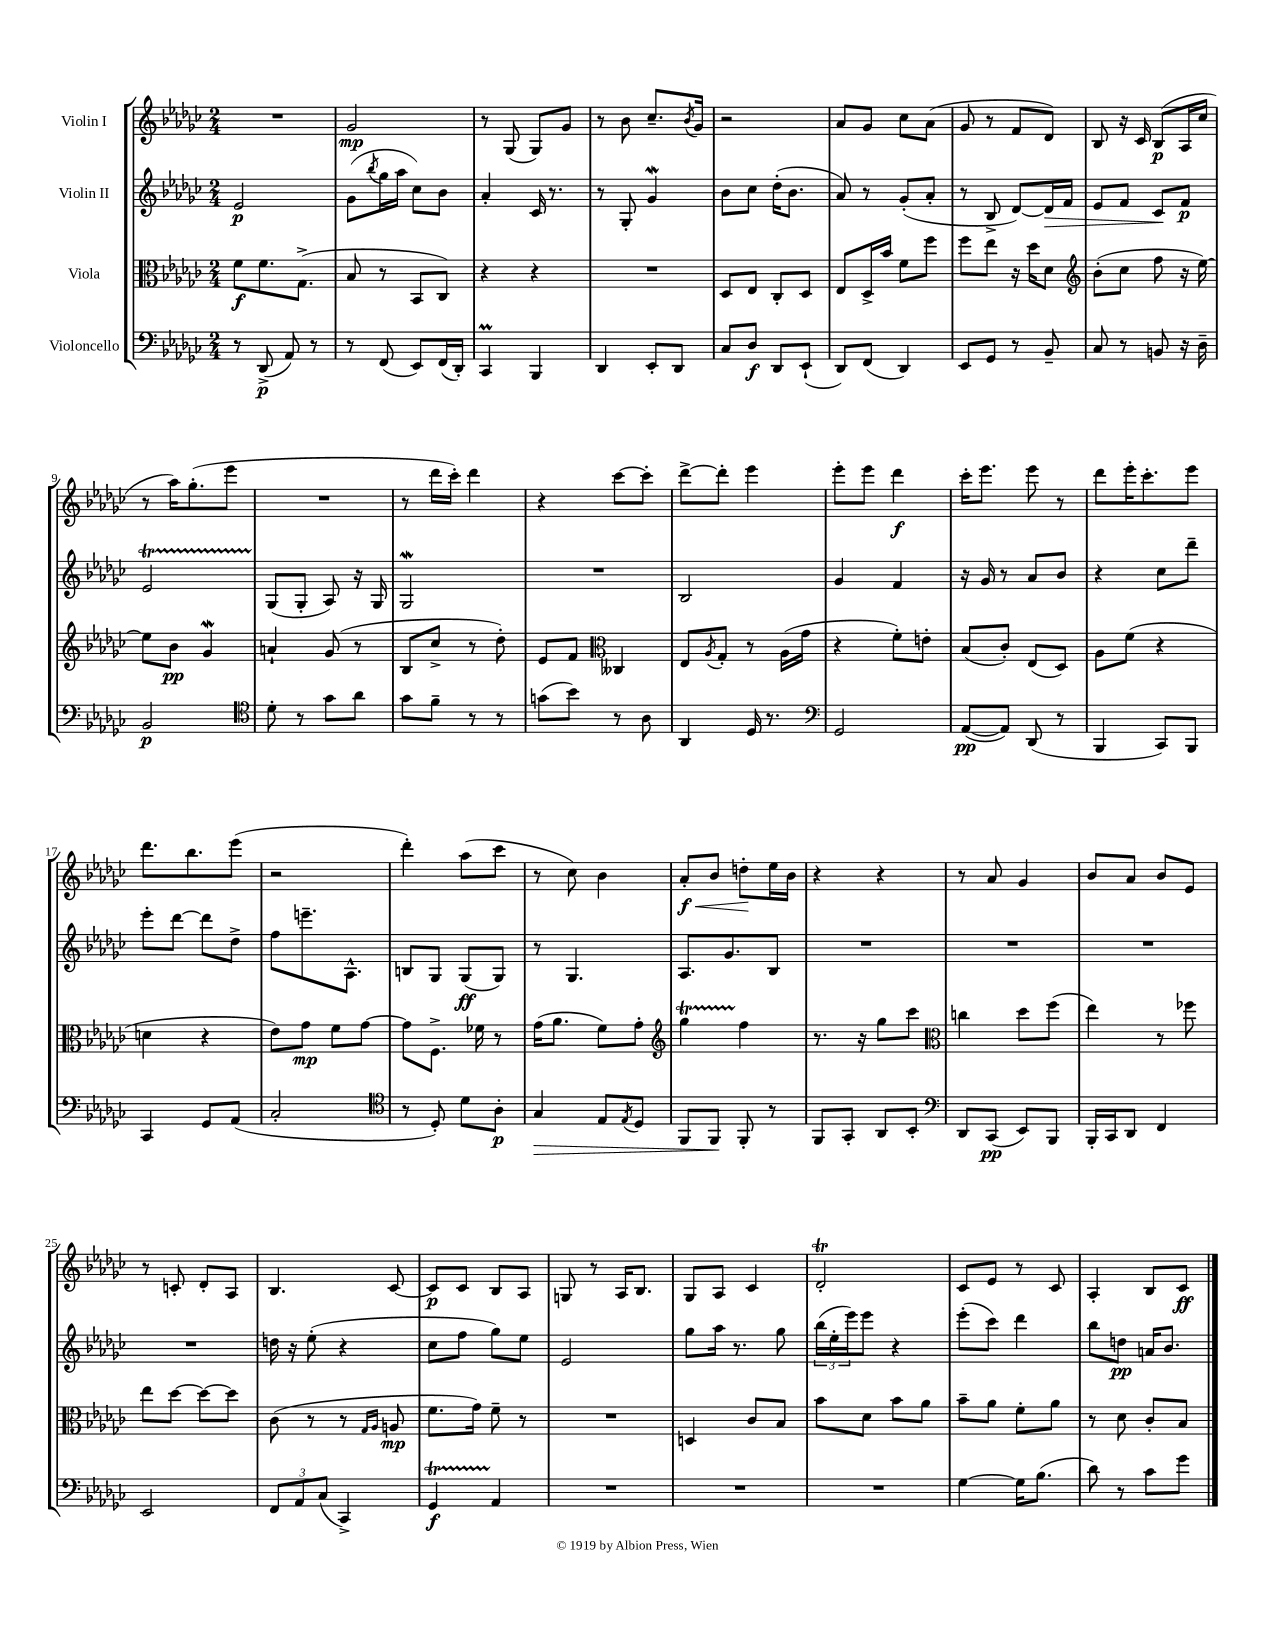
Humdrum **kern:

**kern	**dynam	**kern	**dynam	**kern	**dynam	**kern	**dynam
*part4	*part4	*part3	*part3	*part2	*part2	*part1	*part1
*staff4	*staff4	*staff3	*staff3	*staff2	*staff2	*staff1	*staff1
*I"Violoncello	*	*I"Viola	*	*I"Violin II	*	*I"Violin I	*
*clefF4	*	*clefC3	*	*clefG2	*	*clefG2	*
*k[b-e-a-d-g-c-]	*	*k[b-e-a-d-g-c-]	*	*k[b-e-a-d-g-c-]	*	*k[b-e-a-d-g-c-]	*
*M2/4	*	*M2/4	*	*M2/4	*	*M2/4	*
=1	=1	=1	=1	=1	=1	=1	=1
8r	.	8f\L	f	2e-/	p	2r	.
(8DD-^/	p	8.f\	.	.	.	.	.
8AA-/)	.	.	.	.	.	.	.
.	.	(8.G-^\J	.	.	.	.	.
8r	.	.	.	.	.	.	.
=2	=2	=2	=2	=2	=2	=2	=2
8r	.	8B-/	.	(8g-\L	.	2g-/	mp
.	.	.	.	8qbb-/	.	.	.
(8FF/	.	8r	.	16gg-\L	.	.	.
.	.	.	.	16aa-\JJ	.	.	.
8EE-/L)	.	8BB-/L	.	8cc-\L)	.	.	.
(16FF/L	.	8C-/J)	.	8b-\J	.	.	.
16DD-'/JJ)	.	.	.	.	.	.	.
=3	=3	=3	=3	=3	=3	=3	=3
4CC-M/	.	4r	.	4a-'/	.	8r	.
.	.	.	.	.	.	(8G-/	.
4BBB-/	.	4r	.	16c-/	.	8G-/L)	.
.	.	.	.	8.r	.	.	.
.	.	.	.	.	.	8g-/J	.
=4	=4	=4	=4	=4	=4	=4	=4
4DD-/	.	2r	.	8r	.	8r	.
.	.	.	.	8G-'/	.	8b-\	.
8EE-'/L	.	.	.	4g-w/	.	8.cc-~/L	.
8DD-/J	.	.	.	.	.	.	.
.	.	.	.	.	.	8qb-/	.
.	.	.	.	.	.	16g-/Jk	.
=5	=5	=5	=5	=5	=5	=5	=5
8C-/L	.	8D-/L	.	8b-\L	.	2r	.
8D-/J	f	8E-/J	.	8cc-\J	.	.	.
8DD-/L	.	8C-'/L	.	(16dd-'\KL	.	.	.
.	.	.	.	8.b-\J	.	.	.
(8EE-`/J	.	8D-/J	.	.	.	.	.
=6	=6	=6	=6	=6	=6	=6	=6
8DD-/L)	.	8E-/L	.	8a-/)	.	8a-/L	.
(8FF/J	.	16D-^/L	.	8r	.	8g-/J	.
.	.	16b-/JJ	.	.	.	.	.
4DD-/)	.	8f\L	.	(8g-'/L	.	8cc-\L	.
.	.	8ff\J	.	8a-'/J	.	(8a-\J	.
=7	=7	=7	=7	=7	=7	=7	=7
8EE-/L	.	8ff\L	.	8r	.	8g-/	.
8GG-/J	.	8ee-\J	.	8B-^/	.	8r	.
8r	.	16r	.	[8d-/L)	.	8f/L	.
.	.	16dd-\KL	.	.	.	.	.
!	!	!	!	!	!LO:HP:b	!	!
8BB-~/	.	8d-\J	.	16d-/L]	>	8d-/J)	.
.	.	.	.	16f/JJ	.	.	.
=8	=8	=8	=8	=8	=8	=8	=8
*	*	*clefG2	*	*	*	*	*
8C-/	.	(8b-'\L	.	8e-/L	.	8B-/	.
8r	.	8cc-\J	.	8f/J	.	16r	.
.	.	.	.	.	.	16c-/	.
8BBn/	.	8ff\	.	8c-/L	.	(8B-/L	p
16r	.	16r	.	8f/J	] p	16A-/L	.
16D-~\	.	[16ee-\)	.	.	.	16cc-/JJ	.
!!LO:LB:g=z
=9	=9	=9	=9	=9	=9	=9	=9
2BB-/	p	8ee-\L]	.	2e-T/	.	8r	.
.	.	8b-\J	pp	.	.	16aa-\KL)	.
.	.	.	.	.	.	(8.gg-'\	.
.	.	4g-w/	.	.	.	.	.
.	.	.	.	.	.	8eee-\J	.
=10	=10	=10	=10	=10	=10	=10	=10
*clefC4	*	*	*	*	*	*	*
8d-'\	.	4an`/	.	(8G-/L	.	2r	.
8r	.	.	.	8G-'/J	.	.	.
8g-\L	.	(8g-/	.	8A-/)	.	.	.
8a-\J	.	8r	.	16r	.	.	.
.	.	.	.	16G-/	.	.	.
=11	=11	=11	=11	=11	=11	=11	=11
8g-\L	.	8B-/L	.	2G-w/	.	8r	.
8f~\J	.	8cc-^/J	.	.	.	16ddd-\LL	.
.	.	.	.	.	.	16ccc-'\JJ)	.
8r	.	8r	.	.	.	4ddd-\	.
8r	.	8dd-'\)	.	.	.	.	.
=12	=12	=12	=12	=12	=12	=12	=12
(8gn\L	.	8e-/L	.	2r	.	4r	.
8b-\J)	.	8f/J	.	.	.	.	.
*	*	*clefC3	*	*	*	*	*
8r	.	4C--X/	.	.	.	[8ccc-\L	.
8A-\	.	.	.	.	.	8ccc-'\J]	.
=13	=13	=13	=13	=13	=13	=13	=13
4AA-/	.	8E-/L	.	2B-/	.	[8ddd-^\L	.
.	.	8qA-/	.	.	.	.	.
.	.	8G-'/J	.	.	.	8ddd-'\J]	.
16D-/	.	8r	.	.	.	4eee-\	.
8.r	.	.	.	.	.	.	.
.	.	(16A-\LL	.	.	.	.	.
.	.	16g-\JJ	.	.	.	.	.
=14	=14	=14	=14	=14	=14	=14	=14
*clefF4	*	*	*	*	*	*	*
2GG-/	.	4r	.	4g-/	.	8eee-'\L	.
.	.	.	.	.	.	8eee-\J	.
.	.	8f'\L)	.	4f/	.	4ddd-\	f
.	.	8en'\J	.	.	.	.	.
=15	=15	=15	=15	=15	=15	=15	=15
([8AA-/L	pp	(8B-/L	.	16r	.	16ccc-'\KL	.
.	.	.	.	16g-/	.	8.eee-\J	.
8AA-/J])	.	8c-'/J)	.	8r	.	.	.
(8DD-/	.	(8E-/L	.	8a-/L	.	8eee-\	.
8r	.	8D-/J)	.	8b-/J	.	8r	.
=16	=16	=16	=16	=16	=16	=16	=16
4BBB-/	.	8A-\L	.	4r	.	8ddd-\L	.
.	.	(8f\J	.	.	.	16eee-'\K	.
.	.	.	.	.	.	8.ccc-'\	.
8CC-/L)	.	4r	.	8cc-\L	.	.	.
8BBB-/J	.	.	.	8ddd-~\J	.	8eee-\J	.
!!LO:LB:g=z
=17	=17	=17	=17	=17	=17	=17	=17
4CC-/	.	4dn\	.	8eee-'\L	.	8.ddd-\L	.
.	.	.	.	[8ddd-\J	.	.	.
.	.	.	.	.	.	8.bb-\	.
8GG-/L	.	4r	.	8ddd-\L]	.	.	.
(8AA-/J	.	.	.	8dd-^\J	.	(8eee-\J	.
=18	=18	=18	=18	=18	=18	=18	=18
2C-'/	.	8e-\L)	.	8ff\L	.	2r	.
.	.	8g-\J	mp	8.eeen~\	.	.	.
.	.	8f\L	.	.	.	.	.
.	.	.	.	8.A-^^\J	.	.	.
.	.	[8g-\J	.	.	.	.	.
=19	=19	=19	=19	=19	=19	=19	=19
*clefC4	*	*	*	*	*	*	*
8r	.	8g-\L]	.	8Bn/L	.	4ddd-'\)	.
8D-'/)	.	8.F^\J	.	8G-/J	.	.	.
8d-\L	.	.	.	(8G-/L	ff	(8aa-\L	.
.	.	16f-X\	.	.	.	.	.
8A-'\J	p	8r	.	8G-/J)	.	8ccc-\J	.
=20	=20	=20	=20	=20	=20	=20	=20
!	!LO:HP:b	!	!	!	!	!	!
4G-/	>	(16g-\KL	.	8r	.	8r	.
.	.	8.a-\J	.	.	.	.	.
.	.	.	.	4.G-/	.	8cc-\)	.
8E-/L	.	8f\L)	.	.	.	4b-\	.
8qE-/	.	.	.	.	.	.	.
8D-/J	.	8g-'\J	.	.	.	.	.
=21	=21	=21	=21	=21	=21	=21	=21
*	*	*clefG2	*	*	*	*	*
!	!	!	!	!	!	!	!LO:HP:b
8FF/L	.	4gg-T\	.	8.A-/L	.	8a-'/L	< f
8FF/J	.	.	.	.	.	8b-/J	.
.	.	.	.	8.g-/	.	.	.
8FF'/	]	4ff\	.	.	.	8ddn'\L	.
8r	.	.	.	8B-/J	.	16ee-\L	[
.	.	.	.	.	.	16b-\JJ	.
=22	=22	=22	=22	=22	=22	=22	=22
8FF/L	.	8.r	.	2r	.	4r	.
8GG-'/J	.	.	.	.	.	.	.
.	.	16r	.	.	.	.	.
8AA-/L	.	8gg-\L	.	.	.	4r	.
8BB-'/J	.	8ccc-\J	.	.	.	.	.
=23	=23	=23	=23	=23	=23	=23	=23
*clefF4	*	*clefC3	*	*	*	*	*
8DD-/L	.	4ccn\	.	2r	.	8r	.
(8CC-/J	pp	.	.	.	.	8a-/	.
8EE-/L)	.	8dd-\L	.	.	.	4g-/	.
8BBB-/J	.	(8ff\J	.	.	.	.	.
=24	=24	=24	=24	=24	=24	=24	=24
16BBB-'/LL	.	4ee-\)	.	2r	.	8b-/L	.
16CC-/J	.	.	.	.	.	.	.
8DD-/J	.	.	.	.	.	8a-/J	.
4FF/	.	8r	.	.	.	8b-/L	.
.	.	8ff-X\	.	.	.	8e-/J	.
!!LO:LB:g=z
=25	=25	=25	=25	=25	=25	=25	=25
2EE-/	.	8ee-\L	.	2r	.	8r	.
.	.	[8dd-\J	.	.	.	8cn'/	.
.	.	8dd-\L_	.	.	.	8d-'/L	.
.	.	8dd-\J]	.	.	.	8A-/J	.
=26	=26	=26	=26	=26	=26	=26	=26
12FF/L	.	(8c-\	.	16ddn\	.	4.B-/	.
.	.	.	.	16r	.	.	.
12AA-/	.	.	.	.	.	.	.
.	.	8r	.	(8ee-'\	.	.	.
(12C-/J	.	.	.	.	.	.	.
4CC-^/)	.	8r	.	4r	.	.	.
.	.	16qqG-/LL	.	.	.	.	.
.	.	16qqA-/JJ	.	.	.	.	.
.	.	8An/	mp	.	.	[8c-/	.
=27	=27	=27	=27	=27	=27	=27	=27
4GG-T/	f	8.f\L	.	8cc-\L	.	8c-/L]	p
.	.	.	.	8ff\J	.	8c-/J	.
.	.	16g-\Jk)	.	.	.	.	.
4AA-/	.	8f~\	.	8gg-\L)	.	8B-/L	.
.	.	8r	.	8ee-\J	.	8A-/J	.
=28	=28	=28	=28	=28	=28	=28	=28
2r	.	2r	.	2e-/	.	8Gn/	.
.	.	.	.	.	.	8r	.
.	.	.	.	.	.	16A-/KL	.
.	.	.	.	.	.	8.B-/J	.
=29	=29	=29	=29	=29	=29	=29	=29
2r	.	4Dn/	.	8gg-\L	.	8G-/L	.
.	.	.	.	16aa-\Jk	.	8A-/J	.
.	.	.	.	8.r	.	.	.
.	.	8c-/L	.	.	.	4c-/	.
.	.	8B-/J	.	8gg-\	.	.	.
=30	=30	=30	=30	=30	=30	=30	=30
2r	.	8b-\L	.	(24bb-\LL	.	2d-T'/	.
.	.	.	.	24ee-'\	.	.	.
.	.	.	.	24eee-\J)	.	.	.
.	.	8d-\J	.	8eee-\J	.	.	.
.	.	8b-\L	.	4r	.	.	.
.	.	8a-\J	.	.	.	.	.
=31	=31	=31	=31	=31	=31	=31	=31
[4G-\	.	8b-~\L	.	(8eee-'\L	.	8c-/L	.
.	.	8a-\J	.	8ccc-\J)	.	8e-/J	.
16G-\KL]	.	8f'\L	.	4ddd-\	.	8r	.
(8.B-\J	.	.	.	.	.	.	.
.	.	8a-\J	.	.	.	8c-/	.
=32	=32	=32	=32	=32	=32	=32	=32
8d-\)	.	8r	.	8bb-\L	.	4A-'/	.
8r	.	8d-\	.	8ddn\J	pp	.	.
8c-\L	.	8c-'/L	.	16an/KL	.	8B-/L	.
.	.	.	.	8.b-/J	.	.	.
8g-\J	.	8B-/J	.	.	.	8c-/J	ff
==	==	==	==	==	==	==	==
*-	*-	*-	*-	*-	*-	*-	*-
